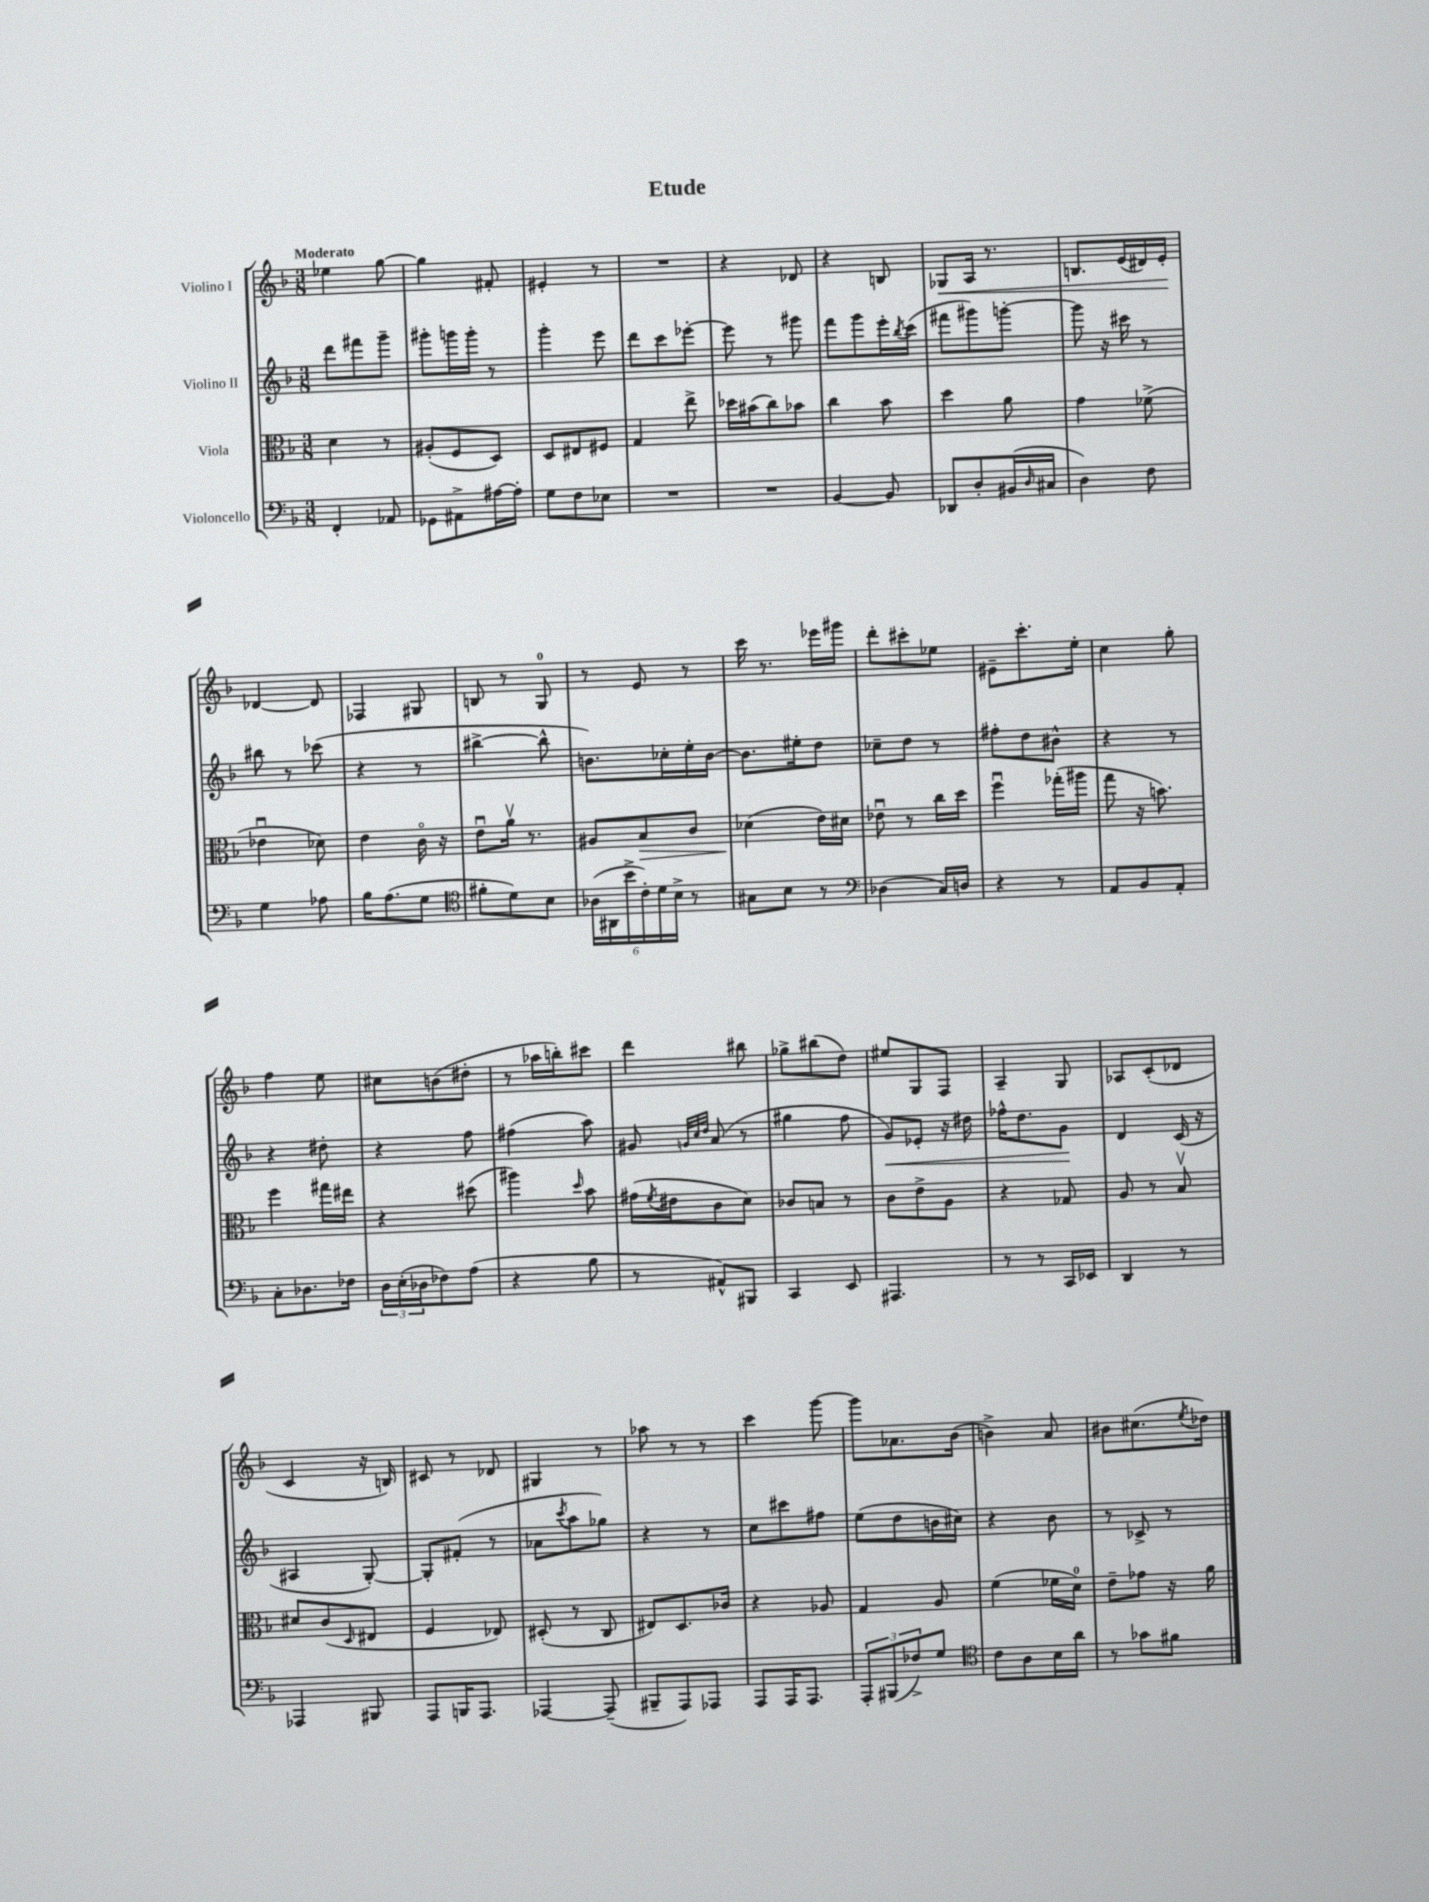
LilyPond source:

\header { title = "Etude" }
<<
\new StaffGroup <<
\new Staff = "s0" \with { instrumentName = "Violino I" } {
    \clef treble \key f \major \numericTimeSignature \time 3/8 \tempo "Moderato"
    ees''4 g''8~ |
    g''4 fis'8-. |
    eis'4-. r8 |
    R4. |
    r4 des'8 |
    r4 b8 |
    ges8\< a16 r8. |
    b8. e'16( dis'16) e'16-.\! |
    des'4~ des'8 |
    fes4 gis8 |
    b8 r8 g8-0 |
    r8 e'8 r8 |
    c'''16 r8. ees'''16 gis'''16 |
    d'''8-. cis'''8-. ees''8 |
    eis'8-- c'''8.-. e''16-. |
    c''4 g''8-. |
    f''4 e''8 |
    cis''8 b'8( dis''8-. |
    r8 aes''16 b''16-.) cis'''8 |
    d'''4 bis''8 |
    ges''8-> bis''8( d''8) |
    eis''8 g8 f8 |
    a4-- g8 |
    aes8 c'8-.( des'8 |
    c'4 r16 b16) |
    cis'8 r8 des'8 |
    gis4 r8 |
    aes''8 r8 r8 |
    c'''4 g'''8~ |
    g'''8 aes'8. bes'16( |
    b'4->) a'8 |
    bis'8 cis''8.( \acciaccatura { e''8 } des''16) \bar "|." |
}
\new Staff = "s1" \with { instrumentName = "Violino II" } {
    \clef treble \key f \major \numericTimeSignature \time 3/8
    d'''8 fis'''8 g'''8-- |
    gis'''8-. g'''16 g'''16-. r8 |
    g'''4-. e'''8 |
    d'''8 c'''8 ees'''8~-. |
    ees'''8 r8 gis'''8 |
    f'''8 g'''8 e'''16-. \acciaccatura { bes''8 } c'''16( |
    fis'''8 gis'''8) g'''8~-. |
    g'''8 r16 cis'''16 r8 |
    bis''8 r8 ces'''8( |
    r4 r8 |
    bis''4~-> bis''8-^ |
    b'8.) ces''16-. e''16-. b'16~ |
    b'8. eis''16-. d''8 |
    ces''8-- d''8 r8 |
    fis''8-. d''8 bis'8-^ |
    r4 r8 |
    r4 dis''8-. |
    r4 f''8 |
    fis''4( a''8) |
    gis'8 \grace { g'32 c''32 d''32 } a'8( r8 |
    gis''4 f''8 |
    g'8\<) ees'8-. r16 dis''16 |
    fes''16-^ d''8. g'8\! |
    d'4 c'16( r16 |
    ais4 g8~-.) |
    g8-. fis'8-.( r8 |
    aes'8 \acciaccatura { c'''8 } a''8 ges''8) |
    r4 r8 |
    c''8 cis'''8 fis''8 |
    e''8( d''8 b'16 cis''16) |
    r4 bes'8 |
    r8 ces'8-> r8 \bar "|." |
}
\new Staff = "s2" \with { instrumentName = "Viola" } {
    \clef alto \key f \major \numericTimeSignature \time 3/8
    d'4 r8 |
    ais8-.( f8 d8) |
    d8 eis8 fis8 |
    g4 e''8-> |
    des''16 bis'16( c''8) bes'8 |
    c''4 bes'8 |
    d''4 a'8 |
    g'4 fes'8->( |
    ees'4\downbow des'8) |
    e'4 c'16\flageolet r16 |
    e'8\downbow a'16\upbow r8. |
    ais8 bes8\> c'8 |
    des'4\!( e'16) dis'16 |
    ees'8\downbow r8 c''16 d''16 |
    f''4\downbow ges''16-.( ais''16 |
    g''8 r16 b'8.) |
    f''4 gis''16 eis''16 |
    r4 dis''8( |
    ais''4) \grace { d''16 } bes'8 |
    gis'16( \acciaccatura { f'8 } eis'16 c'8 d'8) |
    ces'8 b8 r8 |
    c'8 e'8-> a8 |
    r4 ges8 |
    a8 r8 bes8\upbow |
    dis'8 c'8( \grace { d16 } eis8 |
    f4 ees8) |
    dis8-.( r8 c8 |
    eis8) d8. ces'16 |
    r4 aes8 |
    g4 a8 |
    f'4( fes'16 d'16-0) |
    e'8-- ges'8 r16 a'16 \bar "|." |
}
\new Staff = "s3" \with { instrumentName = "Violoncello" } {
    \clef bass \key f \major \numericTimeSignature \time 3/8
    f,4-. aes,8 |
    ges,8 ais,8-> ais16~ ais16-. |
    g8 f8 ees8 |
    R4. |
    R4. |
    bes,4~ bes,8 |
    des,8 d8-. bis,16( \grace { d16 } cis16 |
    d4) f8 |
    g4 aes8 |
    bes16 a8.( g8 |
    \clef tenor fis'8-. d'8) bes8 |
    \tuplet 6/4 { aes16( ais,16 bes'16-> c'16-.) d'16 bes16-> } r8 |
    gis8 bes8 r8 |
    \clef bass des4( c16) d16 |
    r4 r8 |
    a,8 bes,8 a,8-. |
    c8-. des8. fes16 |
    \tuplet 3/2 { d16 e16-.( des16 } fes8) a8( |
    r4 bes8 |
    r8 ais,8-^) bis,,8 |
    c,4 e,8 |
    ais,,4. |
    r8 r8 c,16 ees,16 |
    d,4 r8 |
    aes,,4 bis,,8 |
    a,,8 b,,16 a,,8. |
    aes,,4~ aes,,8--( |
    bis,,8-- a,,8) aes,,8 |
    a,,8 a,,16 a,,8. |
    \tuplet 3/2 { a,,8-. bis,,8( fes8->) } g8 |
    \clef tenor c'8 a8 bes16 a'16 |
    r8 ges'8 fis'8 \bar "|." |
}
>>
>>
\layout { \context { \Score \remove "Bar_number_engraver" } }
